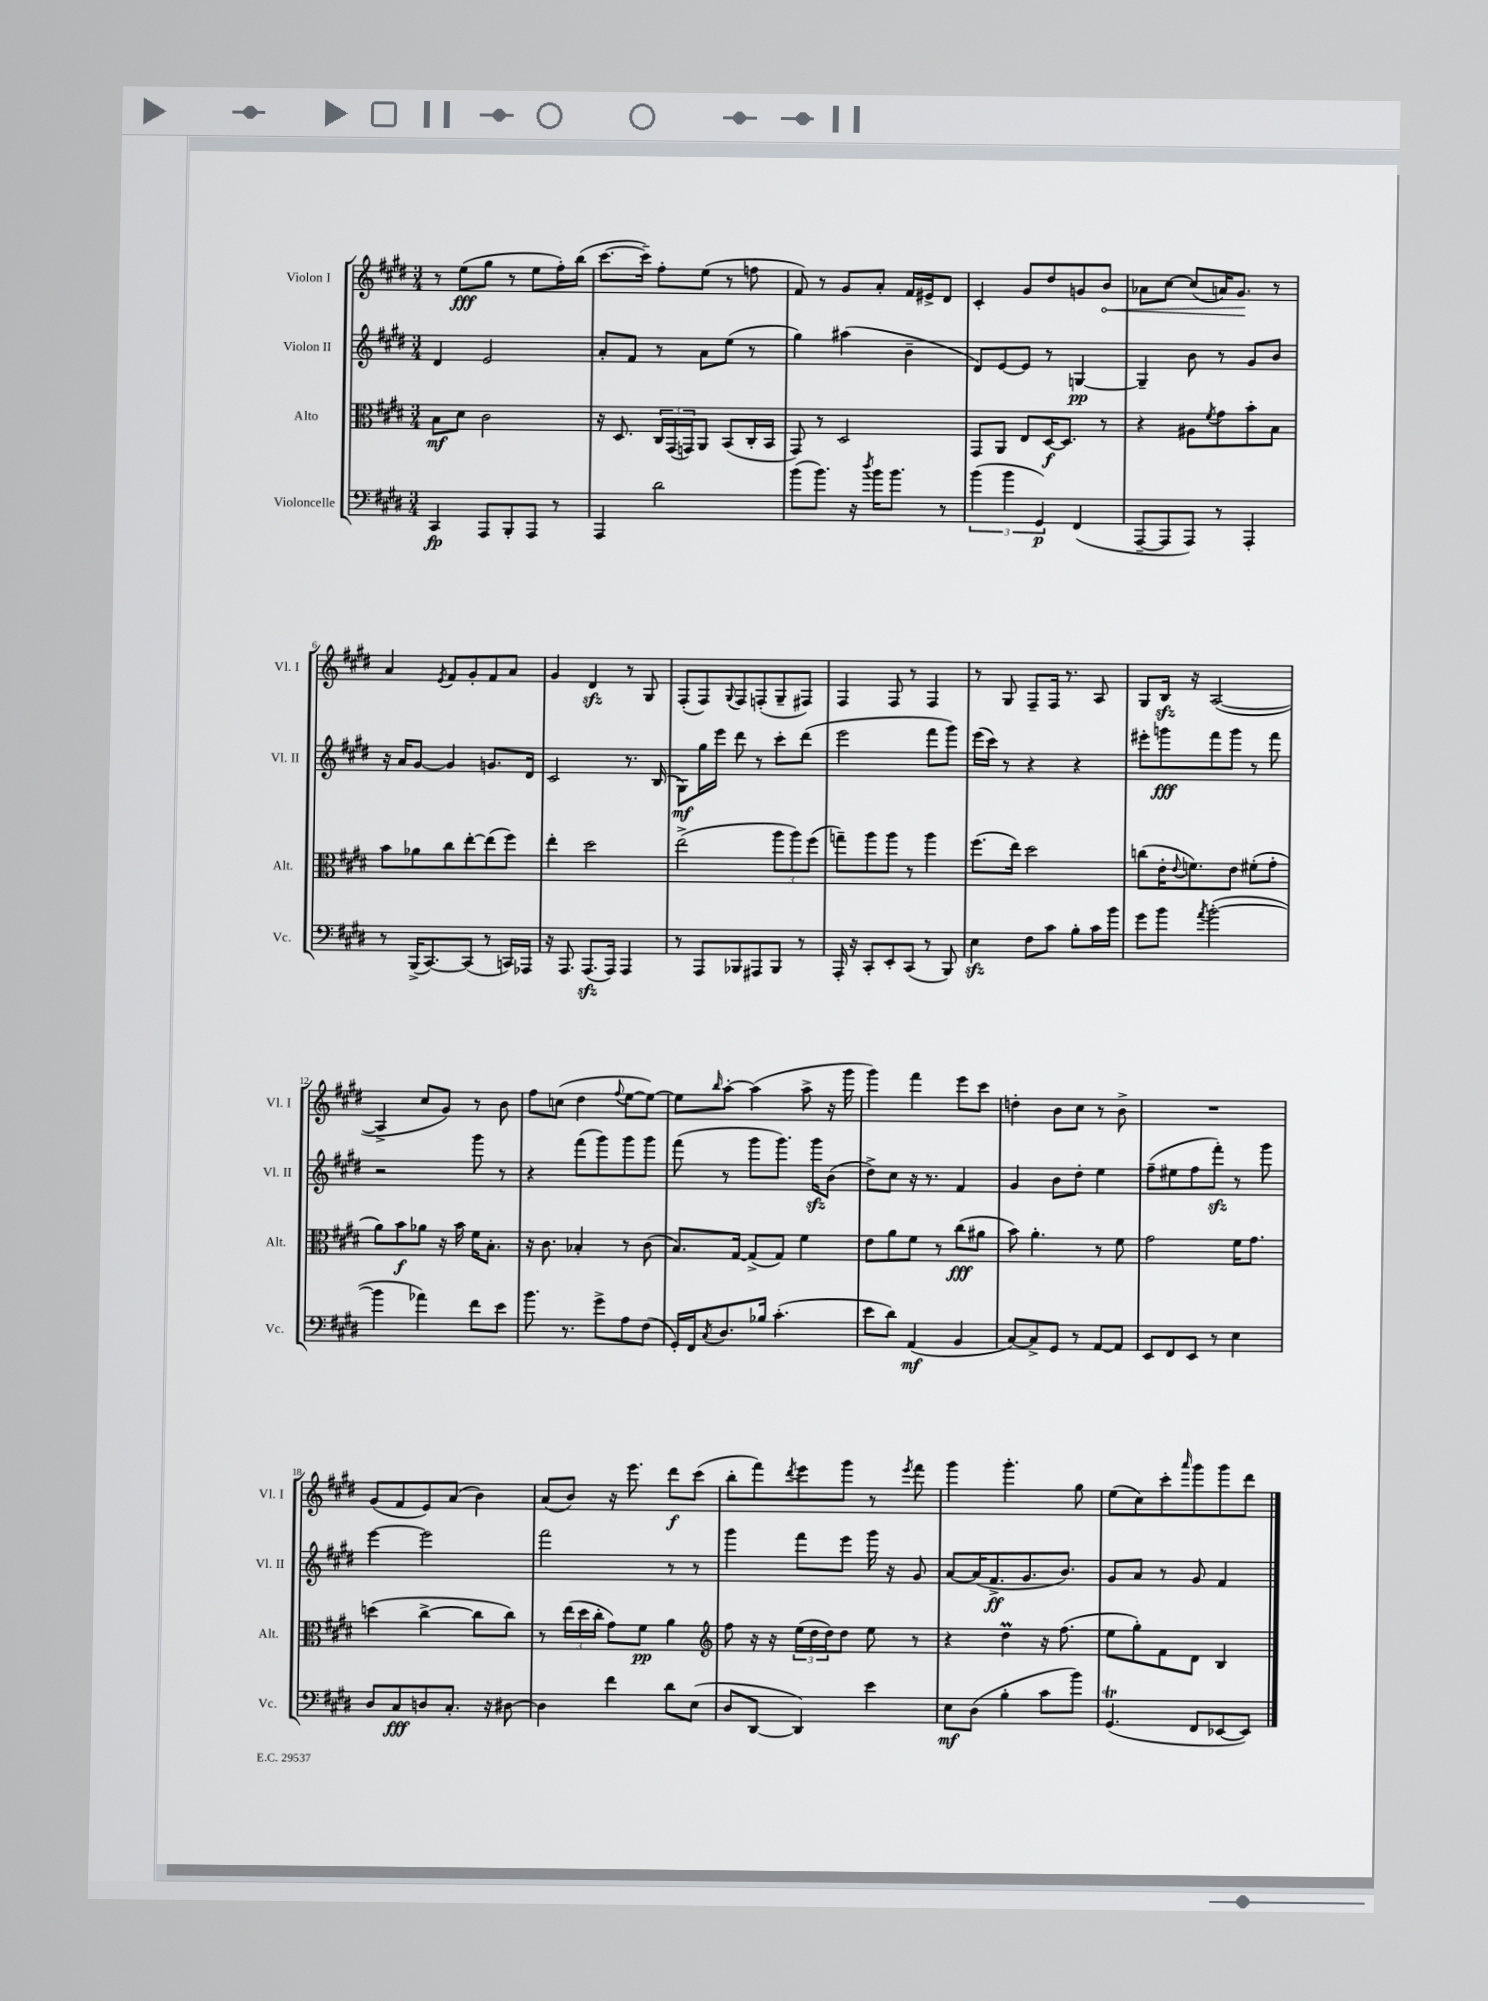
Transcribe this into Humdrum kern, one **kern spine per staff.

**kern	**dynam	**kern	**dynam	**kern	**dynam	**kern	**dynam
*part4	*part4	*part3	*part3	*part2	*part2	*part1	*part1
*staff4	*staff4	*staff3	*staff3	*staff2	*staff2	*staff1	*staff1
*I"Violoncelle	*	*I"Alto	*	*I"Violon II	*	*I"Violon I	*
*I'Vc.	*	*I'Alt.	*	*I'Vl. II	*	*I'Vl. I	*
*clefF4	*	*clefC3	*	*clefG2	*	*clefG2	*
*k[f#c#g#d#]	*	*k[f#c#g#d#]	*	*k[f#c#g#d#]	*	*k[f#c#g#d#]	*
*M3/4	*	*M3/4	*	*M3/4	*	*M3/4	*
=1	=1	=1	=1	=1	=1	=1	=1
4CC#/	fp	8B\L	mf	4d#/	.	8r	.
.	.	8d#\J	.	.	.	(8ee\L	fff
8AAA/L	.	2c#\	.	2e/	.	8gg#\J	.
8BBB'/	.	.	.	.	.	8r	.
8AAA/J	.	.	.	.	.	8ee\L	.
8r	.	.	.	.	.	16ff#'\L)	.
.	.	.	.	.	.	(16bb\JJ	.
=2	=2	=2	=2	=2	=2	=2	=2
4AAA/	.	16r	.	8a'/L	.	[8.ccc#\L	.
.	.	8.D#/	.	.	.	.	.
.	.	.	.	8f#/J	.	.	.
.	.	.	.	.	.	16ccc#~\Jk])	.
2d#\	.	24C#/LL	.	8r	.	8ff#'\L	.
.	.	(24GG#/	.	.	.	.	.
.	.	24GGn/J)	.	.	.	.	.
.	.	8AA/J	.	8a\L	.	(8ee\J	.
.	.	(8BB/L	.	(8ee\J	.	8r	.
.	.	16C#'/L	.	8r	.	8ffn\	.
.	.	16BB/JJ	.	.	.	.	.
=3	=3	=3	=3	=3	=3	=3	=3
(8b\L	.	8GG#/)	.	4gg#\)	.	8f#/)	.
8.b\J)	.	8r	.	.	.	8r	.
.	.	2D#/	.	(4aa#X\	.	8g#/L	.
16r	.	.	.	.	.	.	.
8qdd#/	.	.	.	.	.	.	.
16b\KL	.	.	.	.	.	8a'/J	.
8.b\J	.	.	.	.	.	.	.
.	.	.	.	4b~\	.	16f#/LL	.
.	.	.	.	.	.	16e#X^/J	.
8r	.	.	.	.	.	8d#/J	.
=4	=4	=4	=4	=4	=4	=4	=4
(6b\	.	8GG#/L	.	8d#/L)	.	4c#'/	.
.	.	8AA/J	.	[8e/	.	.	.
6b\	.	.	.	.	.	.	.
.	.	8E/L	.	8e/J]	.	8g#/L	.
6GG#/)	p	.	.	.	.	.	.
.	.	[16D#/K	f	8r	.	8dd#/	.
.	.	8.D#/J]	.	.	.	.	.
(4FF#/	.	.	.	[4Gn/	pp	8gn/	.
!	!	!	!	!	!	!	!LO:HP:b
.	.	8r	.	.	.	8b/J	<
=5	=5	=5	=5	=5	=5	=5	=5
[8AAA~/L	.	4r	.	4G~/]	.	8a-X\L	.
8AAA/]	.	.	.	.	.	[8cc#\J	.
8AAA/J)	.	8A#X\L	.	8b\	.	(8cc#/L]	.
.	.	8qf#/	.	.	.	.	.
8r	.	8g#\	.	8r	.	16an/K)	.
.	.	.	.	.	.	8.g#/J	.
4AAA'/	.	8b'\	.	8g#/L	.	.	.
.	.	8B\J	.	8b/J	.	8r	[
!!LO:LB:g=z
=6	=6	=6	=6	=6	=6	=6	=6
8r	.	8b\L	.	16r	.	4a/	.
.	.	.	.	16a/KL	.	.	.
(16BBB^/KL	.	8a-X\	.	[8g#/J	.	.	.
[8.CC#/)	.	.	.	.	.	.	.
.	.	.	.	.	.	8qe/	.
.	.	8cc#\	.	4g#/]	.	8f#/L	.
(8CC#/J]	.	[8ee'\	.	.	.	8g#'/	.
8r	.	(8ee\]	.	8.gn/L	.	8f#/	.
16CCn/LL)	.	8ff#\J)	.	.	.	8a/J	.
16AAA-X/JJ	.	.	.	16d#/Jk	.	.	.
=7	=7	=7	=7	=7	=7	=7	=7
16r	.	4ee'\	.	2c#/	.	4g#/	.
8.AAA/	.	.	.	.	.	.	.
(8.AAAzz/L	.	2dd#\	.	.	.	4d#zz/	.
16AAA/Jk)	.	.	.	.	.	.	.
4AAA/	.	.	.	8.r	.	8r	.
.	.	.	.	.	.	8G#/	.
.	.	.	.	(16B/	.	.	.
=8	=8	=8	=8	=8	=8	=8	=8
8r	.	(2ee^\	.	8G#\L)	mf	(8F#'/L	.
8AAA/L	.	.	.	16gg#\L	.	8F#/)	.
.	.	.	.	16eee\JJ	.	.	.
.	.	.	.	.	.	8qqG#/	.
8BBB-X/	.	.	.	8ddd#\	.	8F#/	.
8AAA#X/	.	.	.	8r	.	(8Fn'/	.
8BBB-/J	.	12aa\L	.	8ccc#'\L	.	8G#~/	.
.	.	12aa\)	.	.	.	.	.
8r	.	.	.	(8ddd#\J	.	8F#X/J)	.
.	.	(12ff#\J	.	.	.	.	.
=9	=9	=9	=9	=9	=9	=9	=9
16AAA'/	.	8ggn~\L)	.	2eee\	.	4F#/	.
16r	.	.	.	.	.	.	.
8CC#'/L	.	8aa\	.	.	.	.	.
8EE'/	.	8aa\J	.	.	.	8F#/	.
(8CC#/J	.	8r	.	.	.	8r	.
8r	.	4aa\	.	8fff#\L	.	4F#/	.
8BBB/)	.	.	.	8ggg#\J)	.	.	.
=10	=10	=10	=10	=10	=10	=10	=10
4Ezz\	.	(8.ff#\L	.	(16eee\LL	.	8r	.
.	.	.	.	16ccc#\JJ)	.	.	.
.	.	.	.	8r	.	8G#/	.
.	.	16ee\Jk)	.	.	.	.	.
8F#\L	.	2dd#\	.	4r	.	8F#~/L	.
8c#\J	.	.	.	.	.	16F#/Jk	.
.	.	.	.	.	.	8.r	.
8B'\L	.	.	.	4r	.	.	.
16c#\L	.	.	.	.	.	8A/	.
16b\JJ	.	.	.	.	.	.	.
=11	=11	=11	=11	=11	=11	=11	=11
8g#\L	.	(8ccn\L	.	8eee#X'\L	.	8G#/L	.
8b\J	.	16e'\K	.	8gggn\	fff	16Bzz/Jk	.
.	.	8qqe/	.	.	.	.	.
.	.	8.fn\)	.	.	.	16r	.
8qa/	.	.	.	.	.	.	.
([2b'\	.	.	.	8fff#\	.	([2A/	.
.	.	8e\J	.	8ggg\J	.	.	.
.	.	(8f#X'\L	.	8r	.	.	.
.	.	8g#'\J	.	8fff#\	.	.	.
!!LO:LB:g=z
=12	=12	=12	=12	=12	=12	=12	=12
4b\]	.	8a\L)	.	2r	.	4A^/]	.
.	.	8b\	f	.	.	.	.
4a-X\)	.	8a-X\J	.	.	.	8cc#/L	.
.	.	16r	.	.	.	8g#/J)	.
.	.	16b\	.	.	.	.	.
8f#\L	.	16f#\KL	.	8ggg#\	.	8r	.
.	.	8.B'\J	.	.	.	.	.
8e\J	.	.	.	8r	.	8b\	.
=13	=13	=13	=13	=13	=13	=13	=13
8.b\	.	16r	.	4r	.	8ff#\L	.
.	.	8.c#\	.	.	.	.	.
.	.	.	.	.	.	(8ccn\J	.
8.r	.	.	.	.	.	.	.
.	.	4B-X'/	.	(8fff#\L	.	4dd#\	.
8g#^\L	.	.	.	8ggg#\)	.	.	.
.	.	.	.	.	.	8qqff#/	.
8A\	.	8r	.	8ggg#\	.	[8ee\L	.
(8F#\J	.	(8c#\	.	8ggg#\J	.	8ee\J_)	.
=14	=14	=14	=14	=14	=14	=14	=14
16GG#'/LL)	.	8.B/L)	.	(8fff#\	.	8ee\L]	.
16FF#/J	.	.	.	.	.	.	.
8qC#/	.	.	.	.	.	16qqbb/	.
8.D#/	.	.	.	8r	.	[8aa'\J	.
.	.	[16G#/Jk	.	.	.	.	.
.	.	(8G#^/L]	.	8ggg#\L	.	(4aa\]	.
16B-X/Jk	.	.	.	.	.	.	.
(4.c#'\	.	8G#/J)	.	8.ggg#\J)	.	.	.
.	.	4f#\	.	.	.	8aa^\	.
.	.	.	.	16ggg#zz\KL	.	.	.
.	.	.	.	(8b\J	.	16r	.
.	.	.	.	.	.	16ggg#\	.
=15	=15	=15	=15	=15	=15	=15	=15
8e\L	.	8e\L	.	8dd#^\L)	.	4ggg#\)	.
8d#\J)	.	8a\	.	8cc#\J	.	.	.
(4AA/	mf	8f#\J	.	16r	.	4fff#\	.
.	.	.	.	8.r	.	.	.
.	.	8r	.	.	.	.	.
4BB/	.	(8cc#\L	fff	4f#/	.	8eee\L	.
.	.	8a#X\J	.	.	.	8ccc#\J	.
=16	=16	=16	=16	=16	=16	=16	=16
[8C#/L)	.	8b\)	.	4g#/	.	4ddn'\	.
8C#^/]	.	4.a'\	.	.	.	.	.
8GG#/J	.	.	.	8b\L	.	8b\L	.
8r	.	.	.	8dd#'\J	.	8cc#\J	.
[8AA/L	.	8r	.	4ee\	.	8r	.
8AA/J]	.	8f#\	.	.	.	8b^\	.
=17	=17	=17	=17	=17	=17	=17	=17
8EE/L	.	2g#\	.	(8ff#~\L	.	2.r	.
8FF#/	.	.	.	8ee#X\	.	.	.
8EE/J	.	.	.	8ff#\	.	.	.
8r	.	.	.	8fff#zz'\J)	.	.	.
4E\	.	16f#\KL	.	8r	.	.	.
.	.	8.g#\J	.	.	.	.	.
.	.	.	.	8ggg#\	.	.	.
!!LO:LB:g=z
=18	=18	=18	=18	=18	=18	=18	=18
8D#/L	.	(4ddn\	.	[4eee\	.	(8g#/L	.
8C#/	fff	.	.	.	.	8f#/	.
8Dn/	.	[4cc#^\	.	2eee\]	.	8e/)	.
8.C#'/J	.	.	.	.	.	(8a/J	.
.	.	8cc#\L]	.	.	.	4b\)	.
16r	.	.	.	.	.	.	.
[8D#X\	.	8cc#\J)	.	.	.	.	.
=19	=19	=19	=19	=19	=19	=19	=19
4D#\]	.	8r	.	2fff#\	.	(8a/L	.
.	.	(24ee\LL	.	.	.	8b/J)	.
.	.	24dd#\	.	.	.	.	.
.	.	24cc#'\JJ	.	.	.	.	.
4f#\	.	8g#\L)	.	.	.	16r	.
.	.	.	.	.	.	8.eee\	.
.	.	8f#\J	pp	.	.	.	.
8d#\L	.	4a\	.	8r	.	8ddd#\L	f
(8E\J	.	.	.	8r	.	(8ccc#\J	.
=20	=20	=20	=20	=20	=20	=20	=20
*	*	*clefG2	*	*	*	*	*
8D#/L	.	8ff#\	.	4ggg#\	.	8bb'\L	.
[8DD#/J	.	16r	.	.	.	8fff#\)	.
.	.	16r	.	.	.	.	.
.	.	.	.	.	.	8qddd#/	.
4DD#/])	.	(24ee\LL	.	8fff#\L	.	8eee\	.
.	.	24dd#\	.	.	.	.	.
.	.	24dd#\J)	.	.	.	.	.
.	.	8dd#\J	.	8eee\J	.	8ggg#\J	.
4e\	.	8ee\	.	16ggg#\	.	8r	.
.	.	.	.	16r	.	.	.
.	.	.	.	.	.	8qeee/	.
.	.	8r	.	8g#/	.	8fff#\	.
=21	=21	=21	=21	=21	=21	=21	=21
8E\L	mf	4r	.	[8a/L	.	4ggg#\	.
(8D#\J	.	.	.	(16a/K]	.	.	.
.	.	.	.	8.f#^/	ff	.	.
4B'\	.	4dd#m\	.	.	.	4.ggg#'\	.
.	.	.	.	8.g#/	.	.	.
8c#\L	.	16r	.	.	.	.	.
.	.	(8.ff#\	.	8.b/J)	.	.	.
8b\J)	.	.	.	.	.	8gg#\	.
=22	=22	=22	=22	=22	=22	=22	=22
(4.GG#t/	.	8ee\L	.	8g#/L	.	(8ee\L	.
.	.	8gg#'\)	.	8a/J	.	8cc#\)	.
.	.	8f#\	.	8r	.	8ccc#'\	.
.	.	.	.	.	.	16qqaaa/	.
8FF#/L	.	8d#\J	.	8g#/	.	8ggg#\	.
[8EE-X/	.	4B/	.	4f#/	.	8ggg#\	.
8EE-/J])	.	.	.	.	.	8ddd#\J	.
==	==	==	==	==	==	==	==
*-	*-	*-	*-	*-	*-	*-	*-
